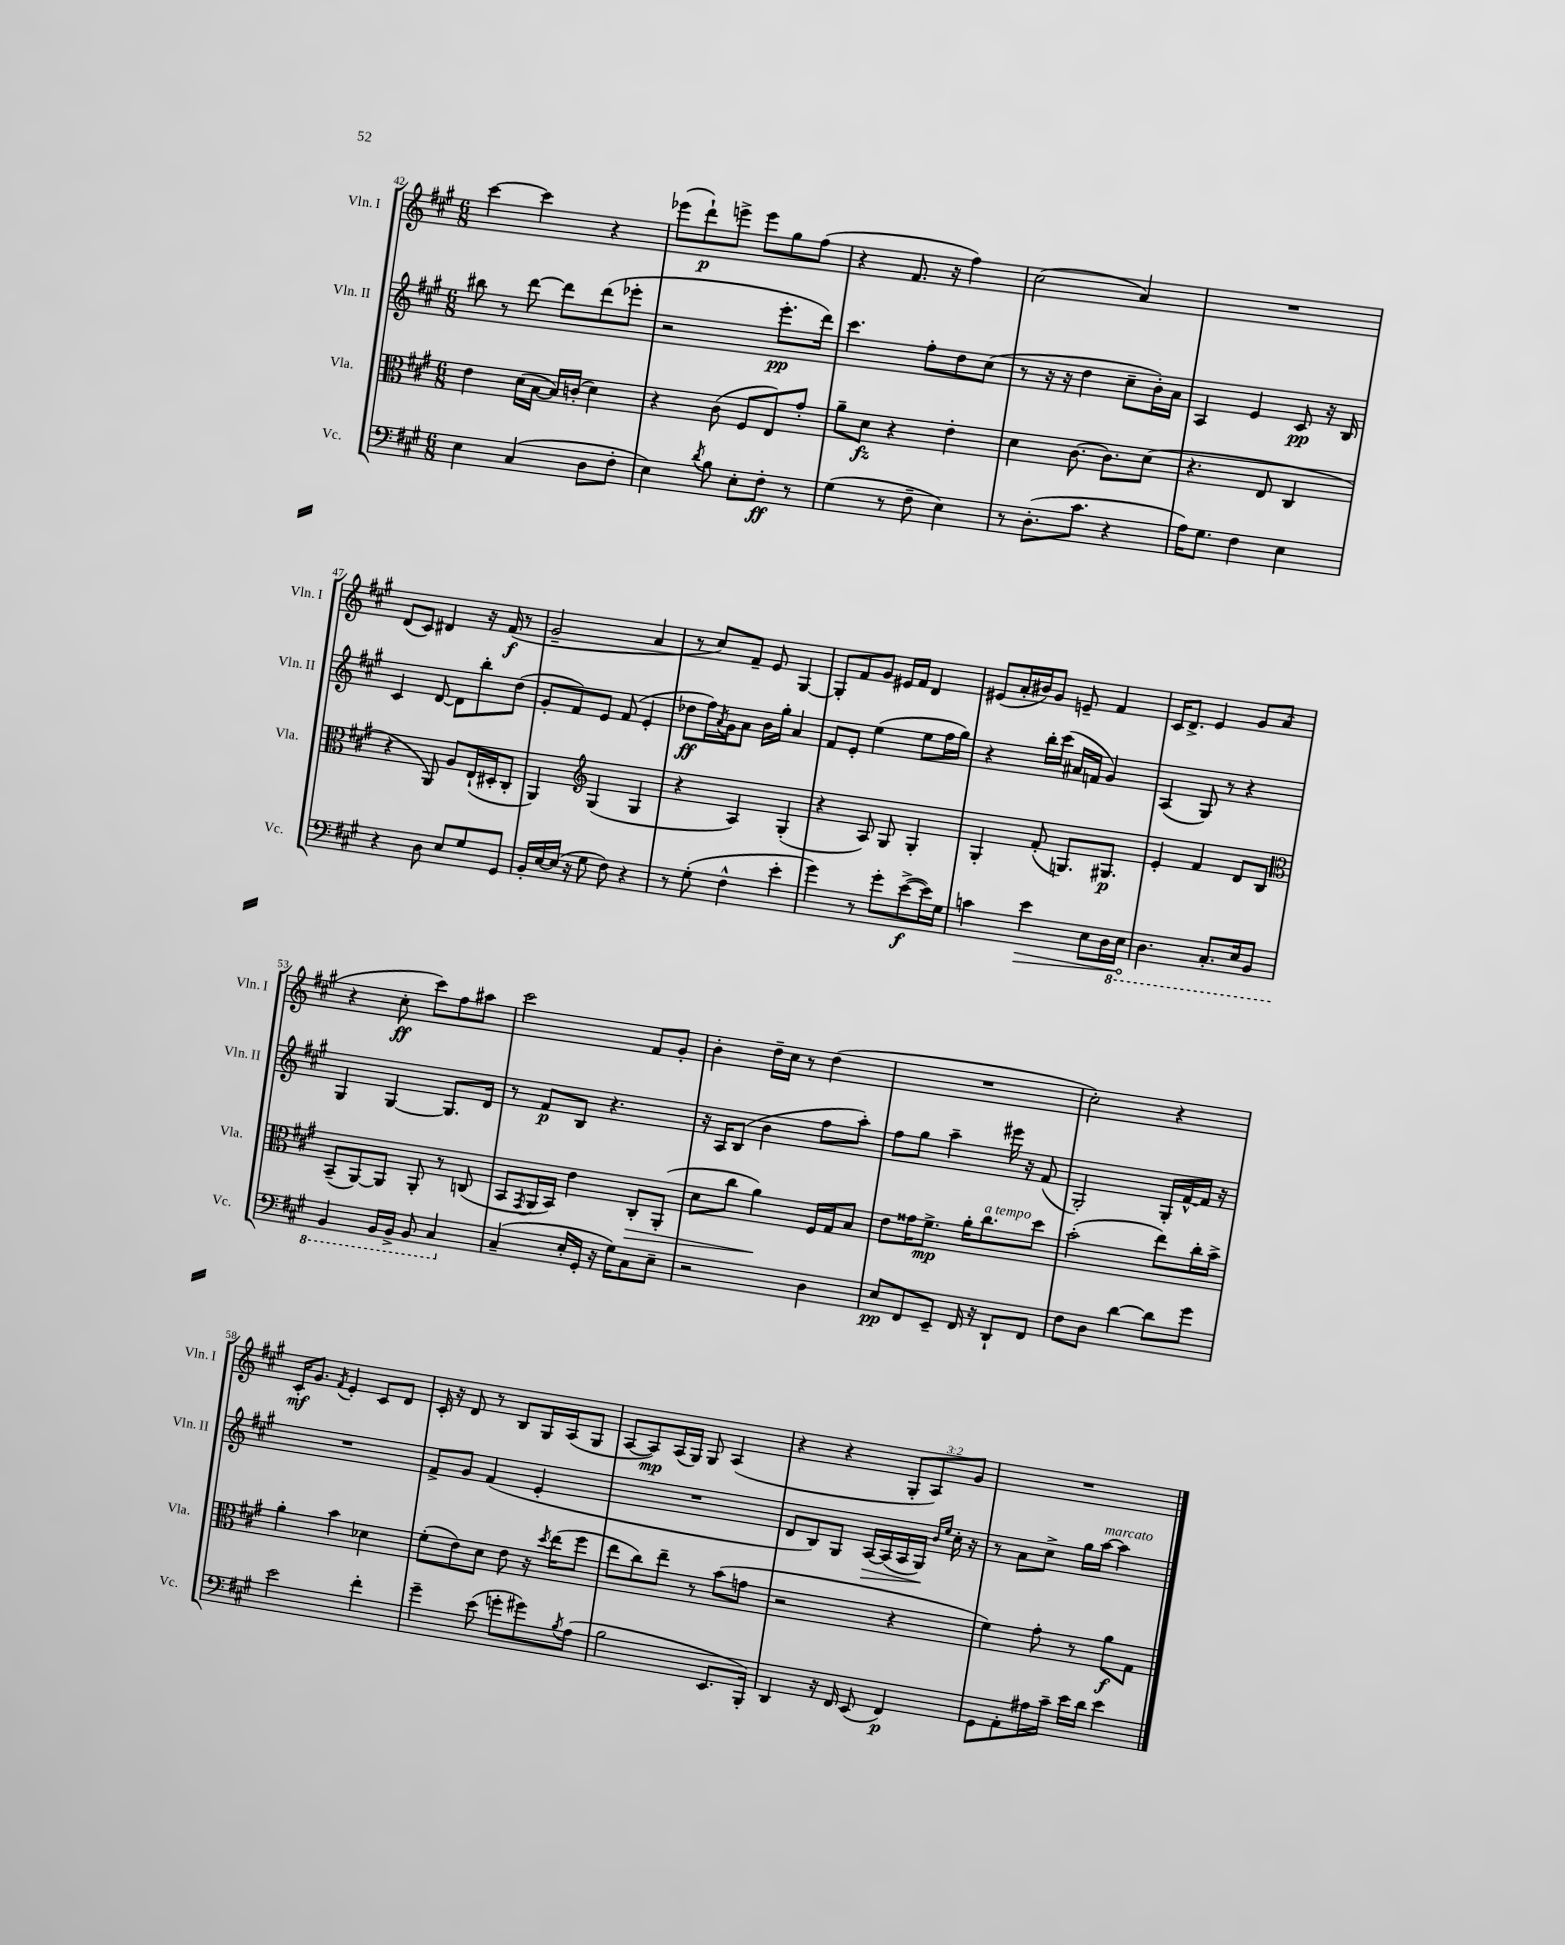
<<
\new StaffGroup <<
\new Staff = "s0" \with { instrumentName = "Vln. I" shortInstrumentName = "Vln. I" } {
    \clef treble \key a \major \numericTimeSignature \time 6/8 \override Staff.TupletNumber.text = #tuplet-number::calc-fraction-text
    cis'''4~ cis'''4 r4 |
    ees'''8( d'''8-!\p) e'''8-> e'''8 gis''8 fis''8( |
    r4 fis'8. r16 fis''4) |
    cis''2( a'4) |
    R2. |
    d'8( cis'8) dis'4 r16 fis'16\f( r8 |
    gis'2-- a'4 |
    r8 cis''8) fis'8-- e'8 gis4~ |
    gis8-. fis'8 gis'8 eis'16 fis'16 d'4 |
    eis'8( a'16-. bis'16) gis'8 e'8-- fis'4 |
    cis'16 d'8.-> e'4 gis'8 a'8( |
    r4 cis''8-.\ff cis'''8) fis''8 ais''8 |
    cis'''2 fis'8 gis'8-. |
    b'4-. d''16-- cis''16 r8 d''4( |
    R2. |
    cis''2-.) r4 |
    cis'16-.\mf gis'8. \acciaccatura { fis'8 } e'4-. cis'8 d'8 |
    cis'16-. r16 d'8 r8 b8 gis16 a16( gis8 |
    a8~ a8\mp) a16( gis16) gis8 a4( |
    r4 r4 \tuplet 3/2 { gis8-. a8) gis'8 } |
    R2. \bar "|." |
}
\new Staff = "s1" \with { instrumentName = "Vln. II" shortInstrumentName = "Vln. II" } {
    \clef treble \key a \major \numericTimeSignature \time 6/8
    bis''8 r8 d'''8~ d'''8 d'''8( ees'''8-. |
    r2 e'''8.-.\pp d'''16) |
    cis'''4. fis''8-. d''8 cis''8( |
    r8 r16 r16 d''4 cis''8-- b'16-.) a'16 |
    a4 e'4 cis'8\pp r16 b16 |
    cis'4 d'8~ d'8 b''8-. d''8( |
    gis'8-. fis'8) e'8 fis'8( e'4-. |
    des''8\ff fis''16) \acciaccatura { a'8 } gis'16 a'8 b'16 gis''16-. a'4 |
    fis'8 e'8-. e''4( e''8 fis''16 gis''16) |
    r4 b''16-. cis'''16( ais'16 f'16 gis'4) |
    a4( gis8) r8 r4 |
    gis4 gis4~ gis8. d'16 |
    r8 fis'8\p b8 r4. |
    r16 a16 b8( b'4 fis''8 a''8-.) |
    fis''8 gis''8 a''4-- eis'''16 r16 fis'8( |
    gis2-.) gis16-. fis'16~-^ fis'16 r16 |
    R2. |
    fis'8-> gis'8 fis'4( e'4-. |
    R2. |
    d'8 b8) gis8 a16~\> a16( a16 gis16\!) \grace { b'16 e''16 } cis''16-. r16 |
    r8 a'8 cis''8-> gis''16 a''16~^\markup { \italic "marcato" } a''4 \bar "|." |
}
\new Staff = "s2" \with { instrumentName = "Vla." shortInstrumentName = "Vla." } {
    \clef alto \key a \major \numericTimeSignature \time 6/8
    e'4 d'16( b16~ b16) c'16-.( d'4) |
    r4 cis'8( fis8 e8) gis'8-. |
    a'8-- d'8\fz r4 e'4-. |
    d'4 cis'8.~ cis'8. d'8( |
    r4. e8 cis4 |
    r4 a,8) a8 e16-!( dis16-. cis8-. |
    a,4) \clef treble gis4( gis4 |
    r4 a4) gis4-.( |
    r4 a8) gis8 gis4-. |
    gis4-. fis'8-.( g8.) gis8.\p |
    e'4-. fis'4 d'8 b8 |
    \clef alto b,8--( a,8~) a,8 a,8-. r8 c8( |
    b,8 \acciaccatura { gis,8 } a,16 b,16) e'4 cis8-.\> a,8-.( |
    d'8 cis''8 a'4\!) fis16 gis16 b8 |
    e'8 gisis'16 fis'8.->\mp a'16-. cis''8.^\markup { \italic "a tempo" } d''8 |
    b'2-.( e''8) cis''16-. b'16-> |
    a'4-. b'4 des'4 |
    fis'8-.( e'8) d'8 e'8 r16 \acciaccatura { d''8 } e''16( fis''8 |
    e''8 cis''8) e''8-- r8 b'8( g'8 |
    r2 r4 |
    fis'4) gis'8-. r8 a'8\f gis8 \bar "|." |
}
\new Staff = "s3" \with { instrumentName = "Vc." shortInstrumentName = "Vc." } {
    \clef bass \key a \major \numericTimeSignature \time 6/8
    e4 cis4( d8 fis8-. |
    e4) \acciaccatura { d'8 } b8 e8-. fis8-.\ff r8 |
    gis4( r8 fis8-- e4) |
    r8 d8.-.( cis'8. r4 |
    a16) gis8. fis4 e4 |
    r4 d8 e8 gis8 gis,8 |
    b,16-. e16~ e16( r16 gis8 fis8) r4 |
    r8 gis8-.( fis4-^ e'4-. |
    gis'4) r8 gis'8-. e'8~->\f( e'16) gis16 |
    c'4 \once \override Hairpin.circled-tip = ##t e'4\> e8 d16 \ottava #-1 e,16 |
    d,4.\! cis,8.-. e,16 b,,8 |
    b,,4 b,,16 b,,16-> b,,8 cis,4 \ottava #0 |
    cis4--( e16-. gis,16-. r16 gis16) cis8 e8-- |
    r2 d4 |
    e8\pp fis,8 e,8-- fis,16 r16 d,8-! fis,8 |
    fis8 d8 d'4~ d'8 gis'8 |
    e'2 fis'4-. |
    gis'4-- e'8( g'8-. gis'8) \acciaccatura { b8 } a8( |
    b2 e,8. b,,16-.) |
    d,4 r16 fis,16 e,8( fis,4\p) |
    gis,8 a,8-. ais16 cis'16-- e'16 d'16 e'4 \bar "|." |
}
>>
>>
\layout { \context { \Score currentBarNumber = #42 } }
